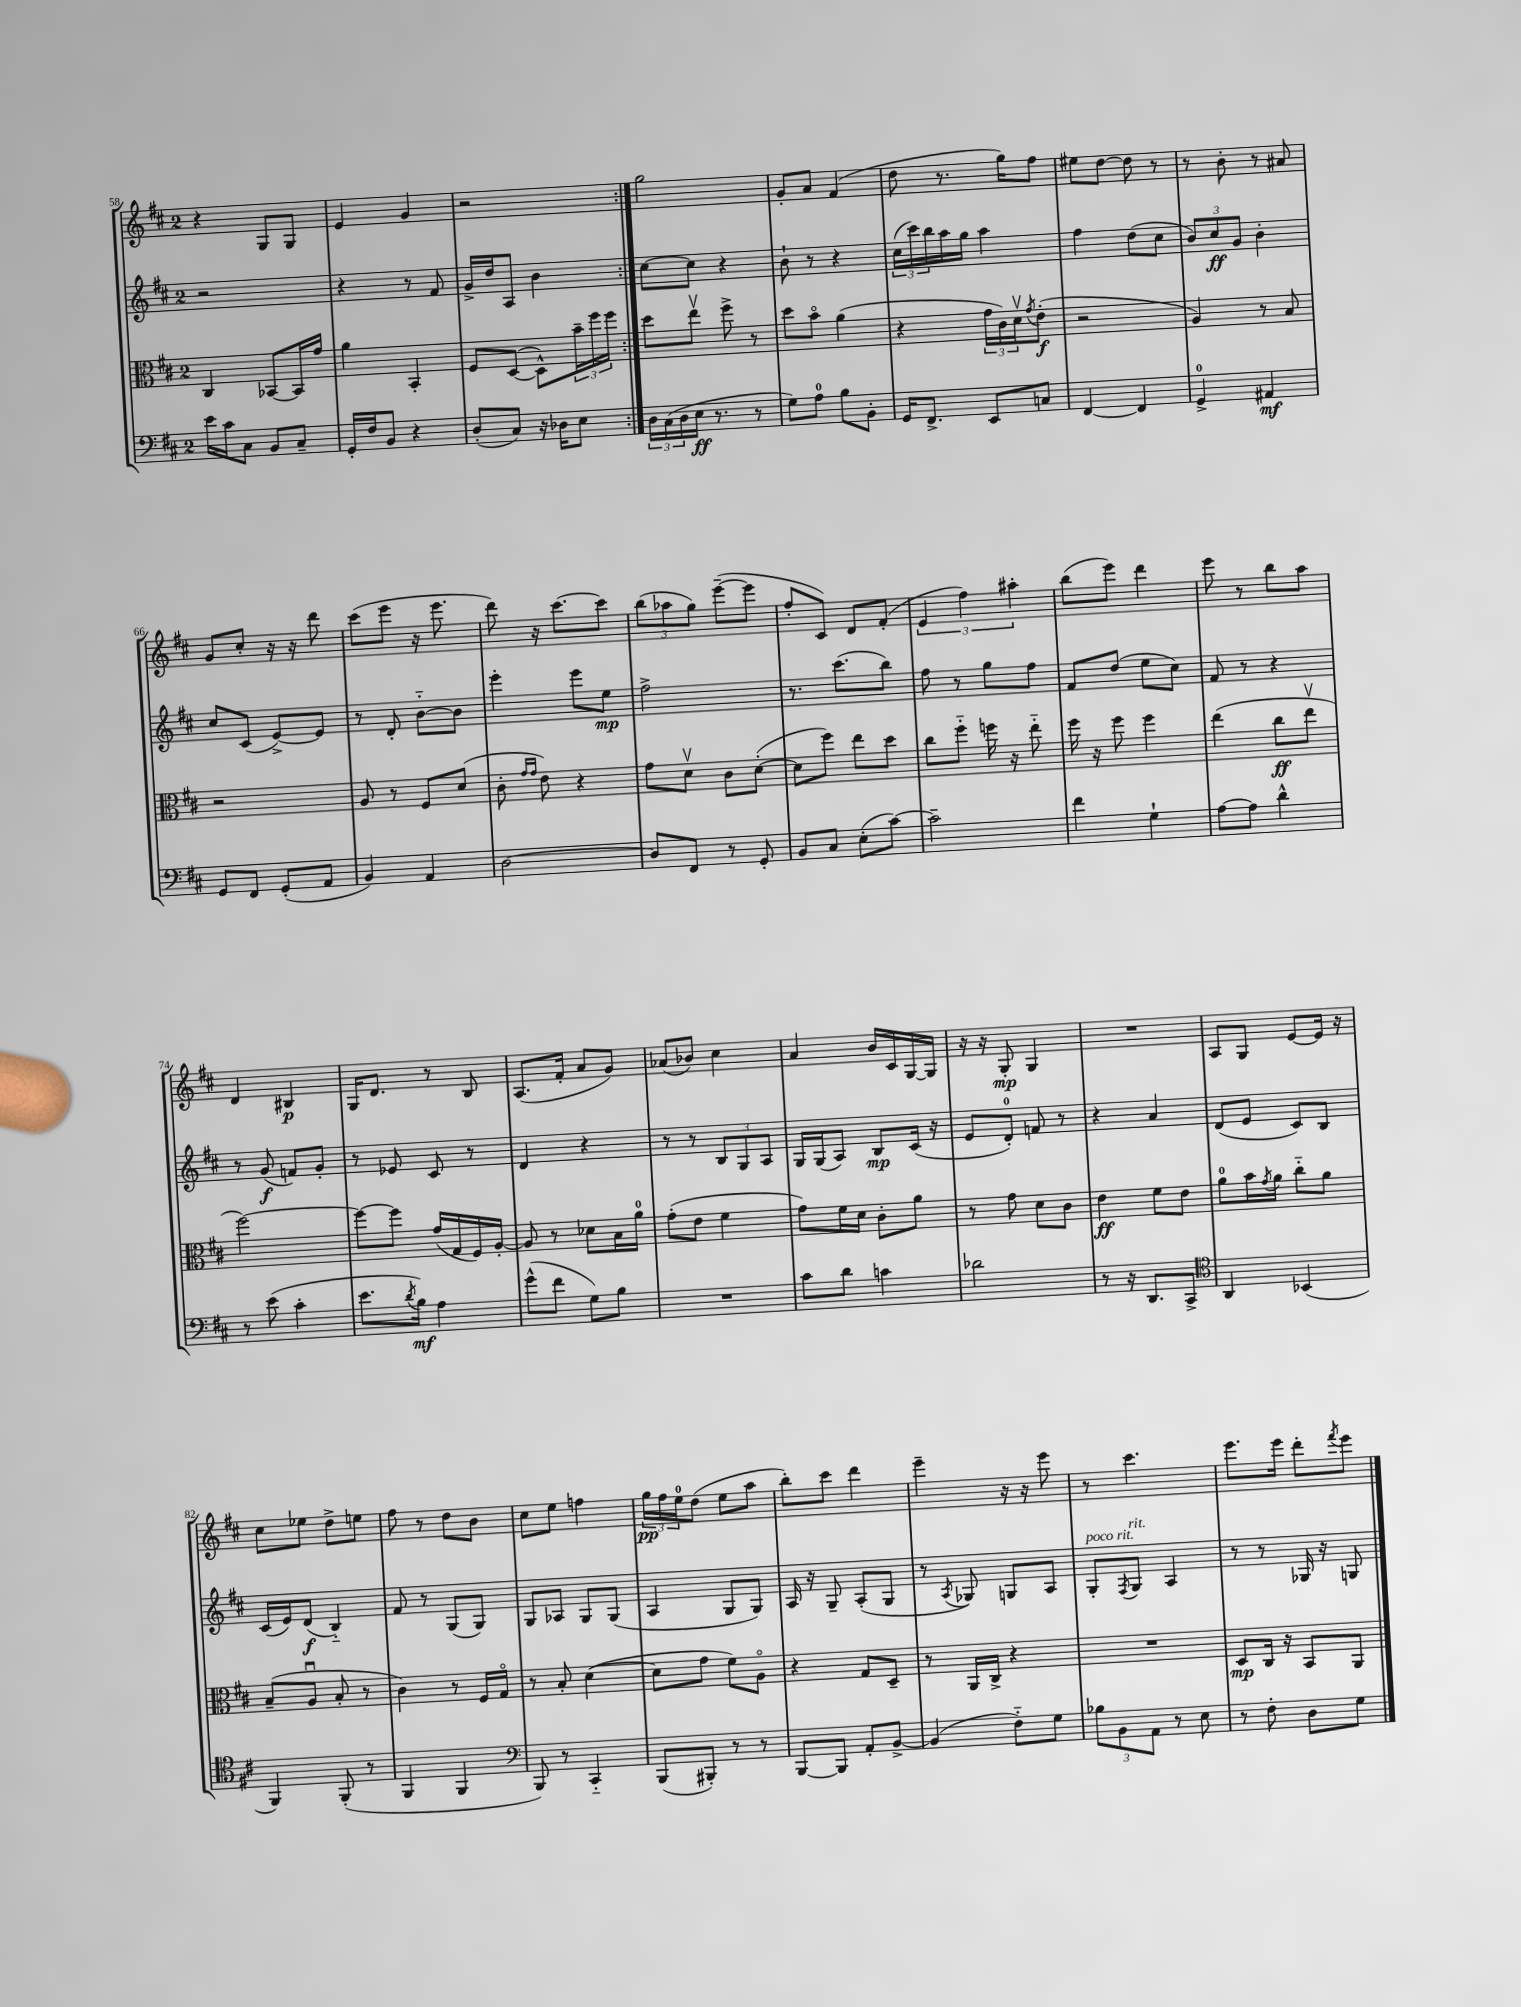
<<
\new StaffGroup <<
\new Staff = "s0" {
    \clef treble \key d \major \once \override Staff.TimeSignature.style = #'single-digit \time 2/4
    \repeat volta 2 { r4 g8 g8 |
    e'4 g'4 |
    r2 | }
    g''2 |
    g'8-. a'8 fis'4( |
    d''8 r8. g''16) fis''8 |
    eis''8 d''8~ d''8 r8 |
    r8 b'8-. r8 ais'8 |
    g'8 cis''8-. r16 r16 d'''8 |
    cis'''8( e'''8 r16 e'''8. |
    d'''8) r16 cis'''8.~ cis'''8 |
    \tuplet 3/2 { b''8( aes''8 g''8) } e'''8~--( e'''8 |
    fis''8-. cis'8) d'8 fis'8-.( |
    \tuplet 3/2 { e'4 fis''4) ais''4-. } |
    b''8( e'''8) d'''4 |
    e'''8 r8 b''8 a''8 |
    d'4 bis4\p |
    g16 d'8. r8 b8 |
    a8.( fis'16-. a'8 g'8) |
    aes'8( bes'8) cis''4 |
    a'4 b'16 cis'16 g16~ g16 |
    r16 r16 g8-.\mp g4 |
    R2 |
    a8 g8 e'8~ e'16 r16 |
    cis''8 ees''8 d''8-> e''8 |
    fis''8 r8 d''8 b'8 |
    cis''8 e''8 f''4 |
    \tuplet 3/2 { g''16\pp fis''16 e''16-0 } d''8( e''8 a''8 |
    b''8-.) cis'''8 d'''4 |
    e'''4-- r16 r16 e'''8 |
    r8 cis'''4. |
    e'''8. e'''16 d'''8-. \acciaccatura { fis'''8 } e'''8 \bar "|." |
}
\new Staff = "s1" {
    \clef treble \key d \major \once \override Staff.TimeSignature.style = #'single-digit \time 2/4
    \repeat volta 2 { r2 |
    r4 r8 fis'8 |
    g'16-> d''16 a8 b'4 | }
    cis''8~ cis''8 r4 |
    b'8-! r8 r4 |
    \tuplet 3/2 { cis''16( cis'''16) b''16 } a''16 g''16 a''4 |
    fis''4 d''8( cis''8 |
    \tuplet 3/2 { b'8) cis''8\ff g'8 } b'4-. |
    cis''8 cis'8( e'8~->) e'8 |
    r8 d'8-. b'8~-_ b'8 |
    e'''4-. e'''8 e''8\mp |
    fis''2-> |
    r8. cis'''8.( b''8) |
    fis''8 r8 g''8 fis''8 |
    fis'8 d''8( e''8 cis''8) |
    fis'8 r8 r4 |
    r8 g'8\f( f'8) g'8-. |
    r8 ees'8 cis'8 r8 |
    d'4 r4 |
    r8 r8 \tuplet 3/2 { b8 g8 a8 } |
    g16 g16( a8) b8\mp cis'16( r16 |
    e'8 d'8-0-.) f'8 r8 |
    r4 a'4 |
    d'8( e'8 cis'8) b8 |
    cis'16( e'16) d'8\f( b4-_) |
    fis'8 r8 g8( g8) |
    g8 aes8 g8 g8( |
    a4 g8 g8) |
    a16 r16 g8-- a8-.( g8 |
    r8 \acciaccatura { a8 } ges8) g8 a8 |
    g8-.^\markup { \italic "poco rit." } \acciaccatura { fis8 } g8^\markup { \italic "rit." } a4 |
    r8 r8 ges16 r16 g8 \bar "|." |
}
\new Staff = "s2" {
    \clef alto \key d \major \once \override Staff.TimeSignature.style = #'single-digit \time 2/4
    \repeat volta 2 { cis4 bes,8~ bes,16 g'16 |
    a'4 b,4-. |
    fis8 d8~( d8-^) \tuplet 3/2 { b'16-- fis''16 fis''16 } | }
    d''8 e''8\upbow fis''8-> r8 |
    d''8 b'8\flageolet a'4( |
    r4 \tuplet 3/2 { g'16 cis'16) d'16\upbow } \acciaccatura { g'8 } e'8-.\f( |
    r2 |
    a4) r8 b8 |
    r2 |
    a8 r8 fis8 d'8( |
    cis'8-. \grace { g'16 g'16 } e'8) r4 |
    g'8 d'8\upbow cis'8 d'8~-.( |
    d'8 fis''8) e''8 d''8 |
    cis''8 fis''8-_ f''16 r16 e''8-_ |
    fis''16 r16 fis''8 fis''4 |
    e''4( cis''8\ff e''8\upbow |
    fis''2~) |
    fis''8~ fis''8 g'16( g16 fis16) a16~-. |
    a8 r8 des'8 b16 a'16-0 |
    g'8-.( e'8 fis'4 |
    g'8) fis'16 d'16 cis'8-. a'8 |
    r8 g'8 d'8 cis'8 |
    e'4\ff fis'8 e'8 |
    a'8-0 b'16 \acciaccatura { g'8 } a'16 cis''8-_ a'8 |
    b8--( a8\downbow b8-. r8 |
    cis'4) r8 fis16 g16\flageolet |
    r8 b8-. d'4~( |
    d'8 g'8 fis'8) a8\flageolet |
    r4 g8 d8-- |
    r8 a,16 cis16-> r4 |
    R2 |
    d8\mp cis16 r16 b,8 a,8 \bar "|." |
}
\new Staff = "s3" {
    \clef bass \key d \major \once \override Staff.TimeSignature.style = #'single-digit \time 2/4
    \repeat volta 2 { e'16 cis'16 cis8 b,8 cis8-- |
    g,16-. fis16 b,8 r4 |
    d8-.( cis8) r16 des16 e8 | }
    \tuplet 3/2 { d16 cis16( d16 } e16\ff r8. r8 |
    g8) a8-0 b8 b,8-. |
    g,16 fis,8.-> e,8 c8 |
    fis,4~ fis,4 |
    g,4-0-> ais,4\mf |
    g,8 fis,8 g,8-.( a,8 |
    b,4) a,4 |
    d2~ |
    d8 fis,8 r8 g,8-. |
    b,8 cis8 e8-.( cis'8~) |
    cis'2-- |
    fis'4 g4-! |
    a8~ a8 d'4-^ |
    r8 e'8( cis'4-. |
    e'8. \acciaccatura { d'8 } b16\mf) a4 |
    g'8-^( fis'8 g8) b8 |
    R2 |
    cis'8 d'8 c'4 |
    des'2 |
    r8 r16 d,8. cis,8-> |
    \clef tenor a,4 bes,4( |
    fis,4) fis,8-.( r8 |
    fis,4 fis,4 |
    \clef bass b,,8) r8 cis,4-_ |
    b,,8( bis,,8-.) r8 r8 |
    b,,8~ b,,8 a,8-. b,8~-> |
    b,4( fis8-_) g8 |
    \tuplet 3/2 { bes8 b,8 a,8 } r8 e8 |
    r8 fis8-. d8 g8 \bar "|." |
}
>>
>>
\layout { \context { \Score currentBarNumber = #58 } }
